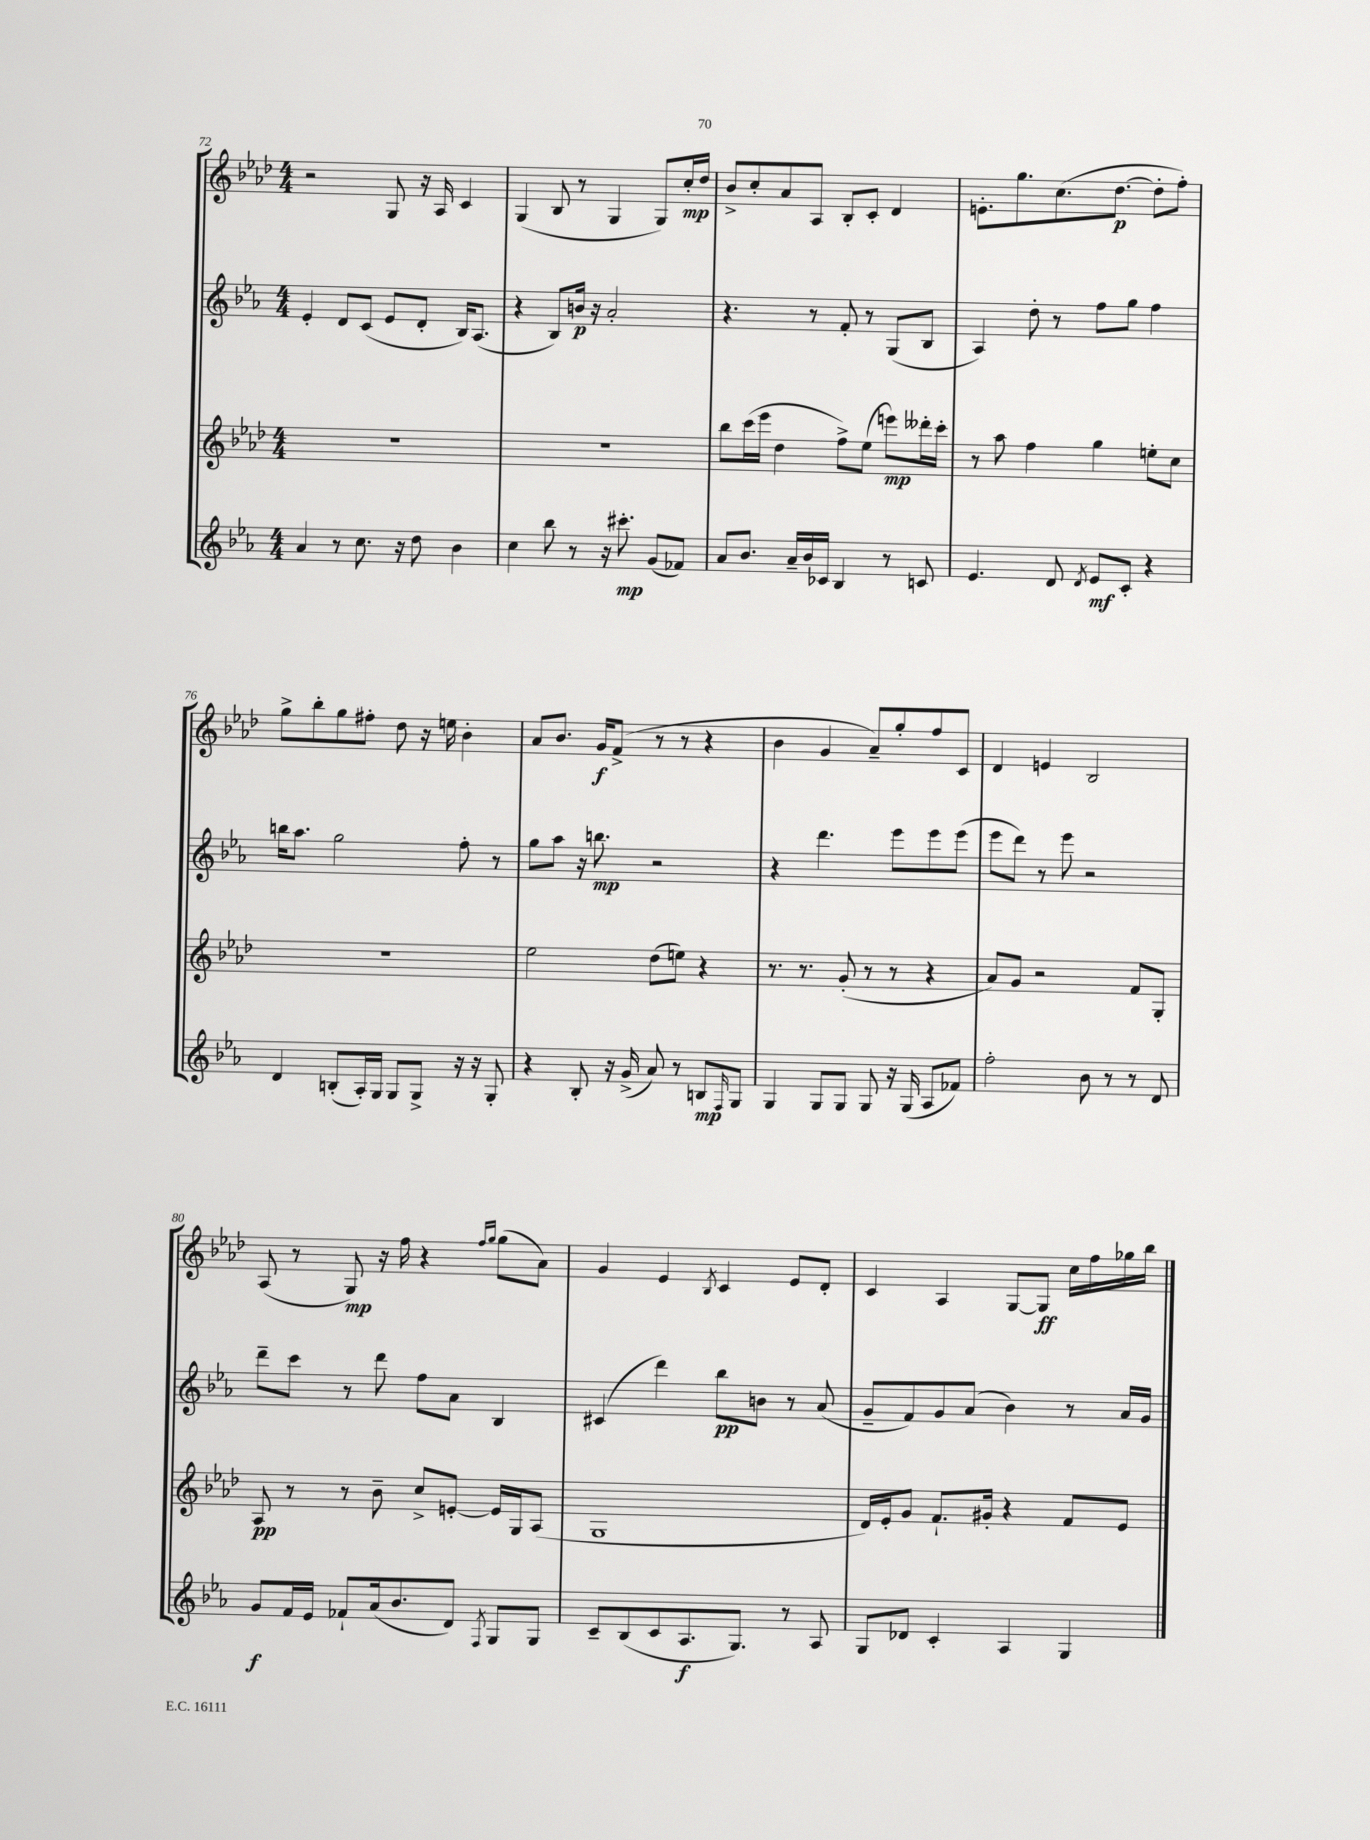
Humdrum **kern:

**kern	**kern	**kern	**kern
*staff4	*staff3	*staff2	*staff1
*clefG2	*clefG2	*clefG2	*clefG2
*k[b-e-a-]	*k[b-e-a-d-]	*k[b-e-a-]	*k[b-e-a-d-]
*M4/4	*M4/4	*M4/4	*M4/4
4a-	1r	4e-'	2r
8r	.	8d	.
8.cc	.	(8c	.
.	.	8e-	8G
16r	.	.	.
8dd	.	8d'	16r
.	.	.	16A-
4b-	.	16B-)	4c
.	.	(8.A-	.
=	=	=	=
4cc	1r	4r	(4G
8bb-	.	8B-)	8B-
8r	.	16b	8r
.	.	16r	.
16r	.	2a-'	4G
8.ccc#'	.	.	.
(8g	.	.	8G)
8f-)	.	.	16cc'
.	.	.	16dd-
=	=	=	=
8a-	8bb-	4.r	8b-^
8.b-	(16ccc	.	8cc'
.	16eee-	.	.
.	4dd-	.	8a-
16a-~	.	.	.
16b-	.	8r	8A-
16c-	.	.	.
4B-	8ff^)	8f'	8B-'
.	(8ee-	8r	8c'
8r	8eee)	(8G	4d-
8c	16ddd--'	8B-	.
.	16ccc'	.	.
=	=	=	=
4.e-	8r	4A-)	8.e'
.	8aa-	.	.
.	.	.	8.gg
.	4ff	8dd'	.
8d	.	8r	(8.cc
8qd	.	.	.
8e-	4gg	8ff	.
.	.	.	[8.dd-
8c'	.	8gg	.
4r	8ee'	4ff	8dd-']
.	8cc	.	8ff')
=	=	=	=
4d	1r	16bb	8gg^
.	.	8.aa-	.
.	.	.	8bb-'
(8B'	.	2gg	8gg
16A-')	.	.	8ff#'
16G	.	.	.
8G	.	.	8dd-
8G^	.	.	16r
.	.	.	16ee
16r	.	8ff'	4b-'
16r	.	.	.
8G'	.	8r	.
=	=	=	=
4r	2ee-	8gg	8a-
.	.	8aa-	8.b-
8B-'	.	16r	.
.	.	8.bb	16g
16r	.	.	(8f^
(16g^	.	.	.
8a-)	(8dd-	2r	8r
8r	8ee)	.	8r
8B	4r	.	4r
16qqF	.	.	.
8G	.	.	.
=	=	=	=
4G	8.r	4r	4b-
.	8.r	.	.
8G	.	4.ddd	4g
8G	(8g'	.	.
8G	8r	.	8a-~)
16r	8r	8eee-	8gg'
(16G	.	.	.
8A-	4r	8eee-	8ff
8f-)	.	(8eee-	8c
=	=	=	=
2ff'	8a-)	8eee-	4d-
.	8g	8ddd)	.
.	2r	8r	4e
.	.	8eee-	.
8b-	.	2r	2B-
8r	.	.	.
8r	8f	.	.
8d	8G'	.	.
=	=	=	=
8g	8A-	8ddd~	(8A-
16f	8r	8ccc	8r
16e-	.	.	.
8f-`	8r	8r	8G)
(16a-	8b-~	8ddd	16r
8.b-	.	.	16ff
.	8cc^	8ff	4r
8d)	[8e'	8a-	.
.	.	.	16qqff
8qF	.	.	16qqgg
8G	16e]	4B-	(8gg
.	16G	.	.
8G	(8A-	.	8a-)
=	=	=	=
8c~	1G	(4c#	4g
(8B-	.	.	.
8c	.	4ddd)	4e-
8.A-	.	.	.
.	.	.	8qB-
.	.	8bb-	4c
8.G)	.	.	.
.	.	8b	.
8r	.	8r	8e-
8A-	.	(8a-	8d-'
=	=	=	=
8G	16d-)	8g~	4c
.	16e-'	.	.
8d-	8g	8f)	.
4c'	8.f`	8g	4A-
.	.	(8a-	.
.	16g#'	.	.
4A-	4r	4b-)	[8G
.	.	.	8G]
4G	8f	8r	16cc
.	.	.	16ff
.	8e-	16a-	16gg-
.	.	16g	16bb-
==	==	==	==
*-	*-	*-	*-
